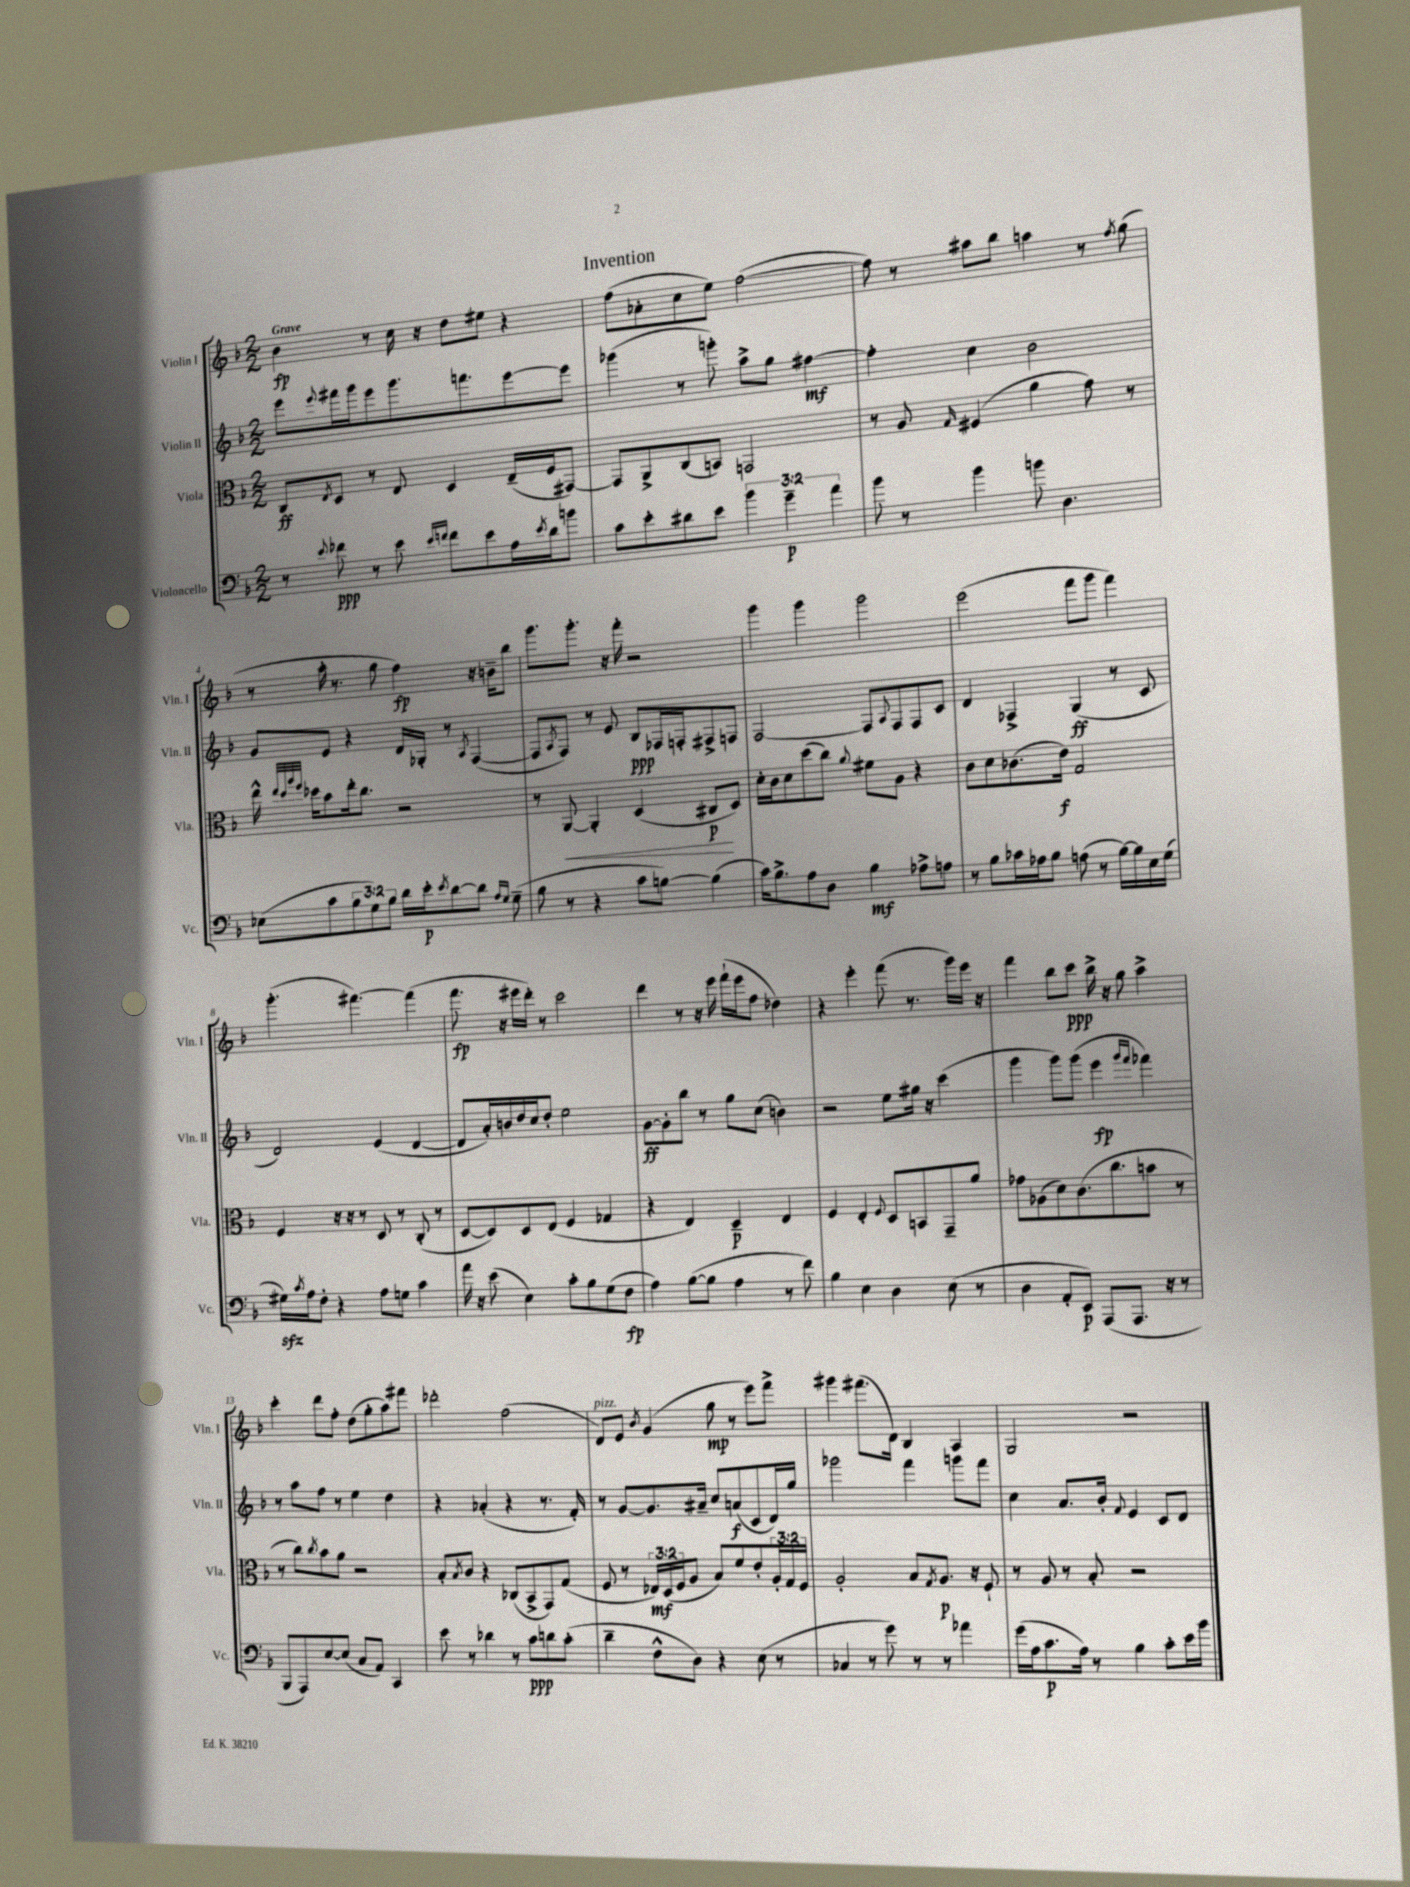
\header { title = "Invention" }
<<
\new StaffGroup <<
\new Staff = "s0" \with { instrumentName = "Violin I" shortInstrumentName = "Vln. I" } {
    \clef treble \key f \major \numericTimeSignature \time 2/2 \tempo "Grave"
    bes'4\fp r8 c''16 r16 d''8 eis''8 r4 |
    f''8( aes'8-. c''8 e''8) f''2~( |
    f''8) r8 ais''8 bes''8 a''4 r8 \acciaccatura { f''8 } g''8( |
    r8 a''16-. r8. g''8 f''4\fp) r16 b'16-- bes''8 |
    g'''8. g'''8.-. r16 f'''16-. r2 |
    g'''4 g'''4 g'''2 |
    e'''2( f'''8 g'''8 f'''4) |
    g'''4.-.( fis'''4.~) fis'''4( |
    f'''8.\fp r16 eis'''16 d'''16-.) r8 c'''2 |
    d'''4 r8 r16 e'''16 f'''16-!( e'''16 f''8 des''4) |
    r4 e'''4-. f'''8( r8. g'''16) e'''16 r16 |
    f'''4 bes''8 c'''8\ppp bes''16-> r16 g''8 a''4-> |
    c'''4-. d'''8 f''8-. d''8( g''8-. a''8) fis'''8 |
    des'''2-. f''2( |
    d'8^\markup { \italic "pizz." }) e'8 \acciaccatura { bes'8 } g'4( g''8\mp r8 e'''8) f'''8-> |
    gis'''4 fis'''8.( d'16) bes4 a4 |
    g2 r2 \bar "|." |
}
\new Staff = "s1" \with { instrumentName = "Violin II" shortInstrumentName = "Vln. II" } {
    \clef treble \key f \major \numericTimeSignature \time 2/2
    e'''8 \appoggiatura { e'''8 } fis'''16 g'''16 e'''8 g'''8. f'''8. e'''8~ e'''8 |
    ges'''4( r8 g'''8-.) a''8-> g''8 fis''4~\mf |
    fis''4-. c''4 bes'2 |
    g'8 e'8 r4 d'16 ges16-. r8 \acciaccatura { a8 } f4~( |
    f8 \acciaccatura { a8 } f8) r8 e'8 bes8\ppp fes16 f16-. fis8-> f8 |
    f2~ f8 \appoggiatura { a8 } f8 f8 c'8 |
    d'4 fes4-> g4\ff( r8 c'8 |
    d'2) e'4( d'4~ |
    d'8 a'16-.) b'16 d''16 c''16 d''8-. e''2 |
    g'8~\ff g'8-. bes''8 r8 g''8 c''8( b'4) |
    r2 e''8 gis''16 r16 c'''4( |
    g'''4 g'''8) g'''8( e'''4\fp \grace { g'''16 f'''16 } fes'''4) |
    r8 a''8 f''8 r8 e''4 d''4 |
    r4 aes'4-.( r4 r8. f'16-.) |
    r8 g'8~ g'8. ais'16-- c''8 a'8\f( c'8 d'16) g''16 |
    ges'''2 f'''4 g'''8 f'''8 |
    c''4 a'8. bes'16-. \appoggiatura { f'8 } e'4 c'8 d'8 \bar "|." |
}
\new Staff = "s2" \with { instrumentName = "Viola" shortInstrumentName = "Vla." } {
    \clef alto \key f \major \numericTimeSignature \time 2/2 \override Staff.TupletNumber.text = #tuplet-number::calc-fraction-text
    c8\ff \acciaccatura { e8 } d8 r8 e8 d4 e16--( f16 gis,8~) |
    gis,8 a,8-> c8( b,8) g,2 |
    r8 a8 \grace { g16 } fis4( a'4 g'8) r8 |
    e''16-^ \grace { e''32 d''32 a''32 f''32 } des''16 bes'8 e''16-. c''8. r2 |
    r8 a,8~\< a,4-. d4( cis8\p\! d8) |
    d'16-. c'16 d'8 d''8( c''8) \appoggiatura { a'8 } fis'8 a8 r4 |
    c'8 d'8 ces'8.( e'16\f) g2 |
    f4 r16 r16 r8 d8 r8 c8-.( r8 |
    d8~ d8) d8 e8( f4 ges4 |
    r4 e4) d4--\p e4 |
    f4 e4-. \appoggiatura { f8 } d8 b,8 g,8-- a'8 |
    ges'8 aes8( d'8) c'8.( c''8. b'8 r8 |
    r8 c''8) \acciaccatura { c''8 } bes'8 a'8 r2 |
    bes8-. \acciaccatura { bes8 } c'8 r4 ces8( bes,8-> g,8) g8( |
    f8 r8 \tuplet 3/2 { ees16\mf) d16( f16 } a8 bes8) f'8 e'8-. \tuplet 3/2 { a16-. g16 f16 } |
    a2-. bes8 \acciaccatura { g8 } a8.\p r16 f8-! |
    r8 a8 r8 bes8-. r2 \bar "|." |
}
\new Staff = "s3" \with { instrumentName = "Violoncello" shortInstrumentName = "Vc." } {
    \clef bass \key f \major \numericTimeSignature \time 2/2 \override Staff.TupletNumber.text = #tuplet-number::calc-fraction-text
    r8 \appoggiatura { e'8 } fes'8\ppp r8 e'8 \grace { e'16 f'16 } f'8 e'8 a16 \acciaccatura { e'8 } d'16 b'8 |
    c'8 e'8-. dis'8 e'8 \tuplet 3/2 { bes'4 g'4--\p a'4 } |
    bes'8 r8 bes'4 b'8 d4. |
    ees8( c'8 \tuplet 3/2 { bes8 g8) bes8 } d'16 e'16-.\p \acciaccatura { e'8 } d'8~ d'8 \grace { a16 g16 } g8--( |
    bes8 r8 r4 c'8 b8~) b4( |
    c'16) bes8.-> a8 d8 bes4\mf aes8-> a8 |
    r8 bes8 ces'16 aes16 bes8 a8( r8 bes16~) bes16 e16 g16( |
    gis16\sfz) \acciaccatura { c'8 } a16 f8-. r4 a8 g8 c'4 |
    a'16 r16 e'8( e4) c'8-. bes8 g8( f8\fp |
    a4) bes8~( bes8 a4 r8 f'8) |
    bes4 e4 d4 e8( r8 |
    d4 a,8-. e,8\p) a,,8( a,,8. r16 r8 |
    bes,,8 a,,8) e8~ e8( c8 a,8) c,4 |
    e'8 r8 des'4 r8 c'8\ppp d'8 c'8-.( |
    d'4-- f8-^ d8) r4 e8( r8 |
    ces4 r8 g'8) r8 r8 aes'4 |
    g'16( a16 c'8.\p a16) r8 bes4 c'8-. e'16 bes'16 \bar "|." |
}
>>
>>
